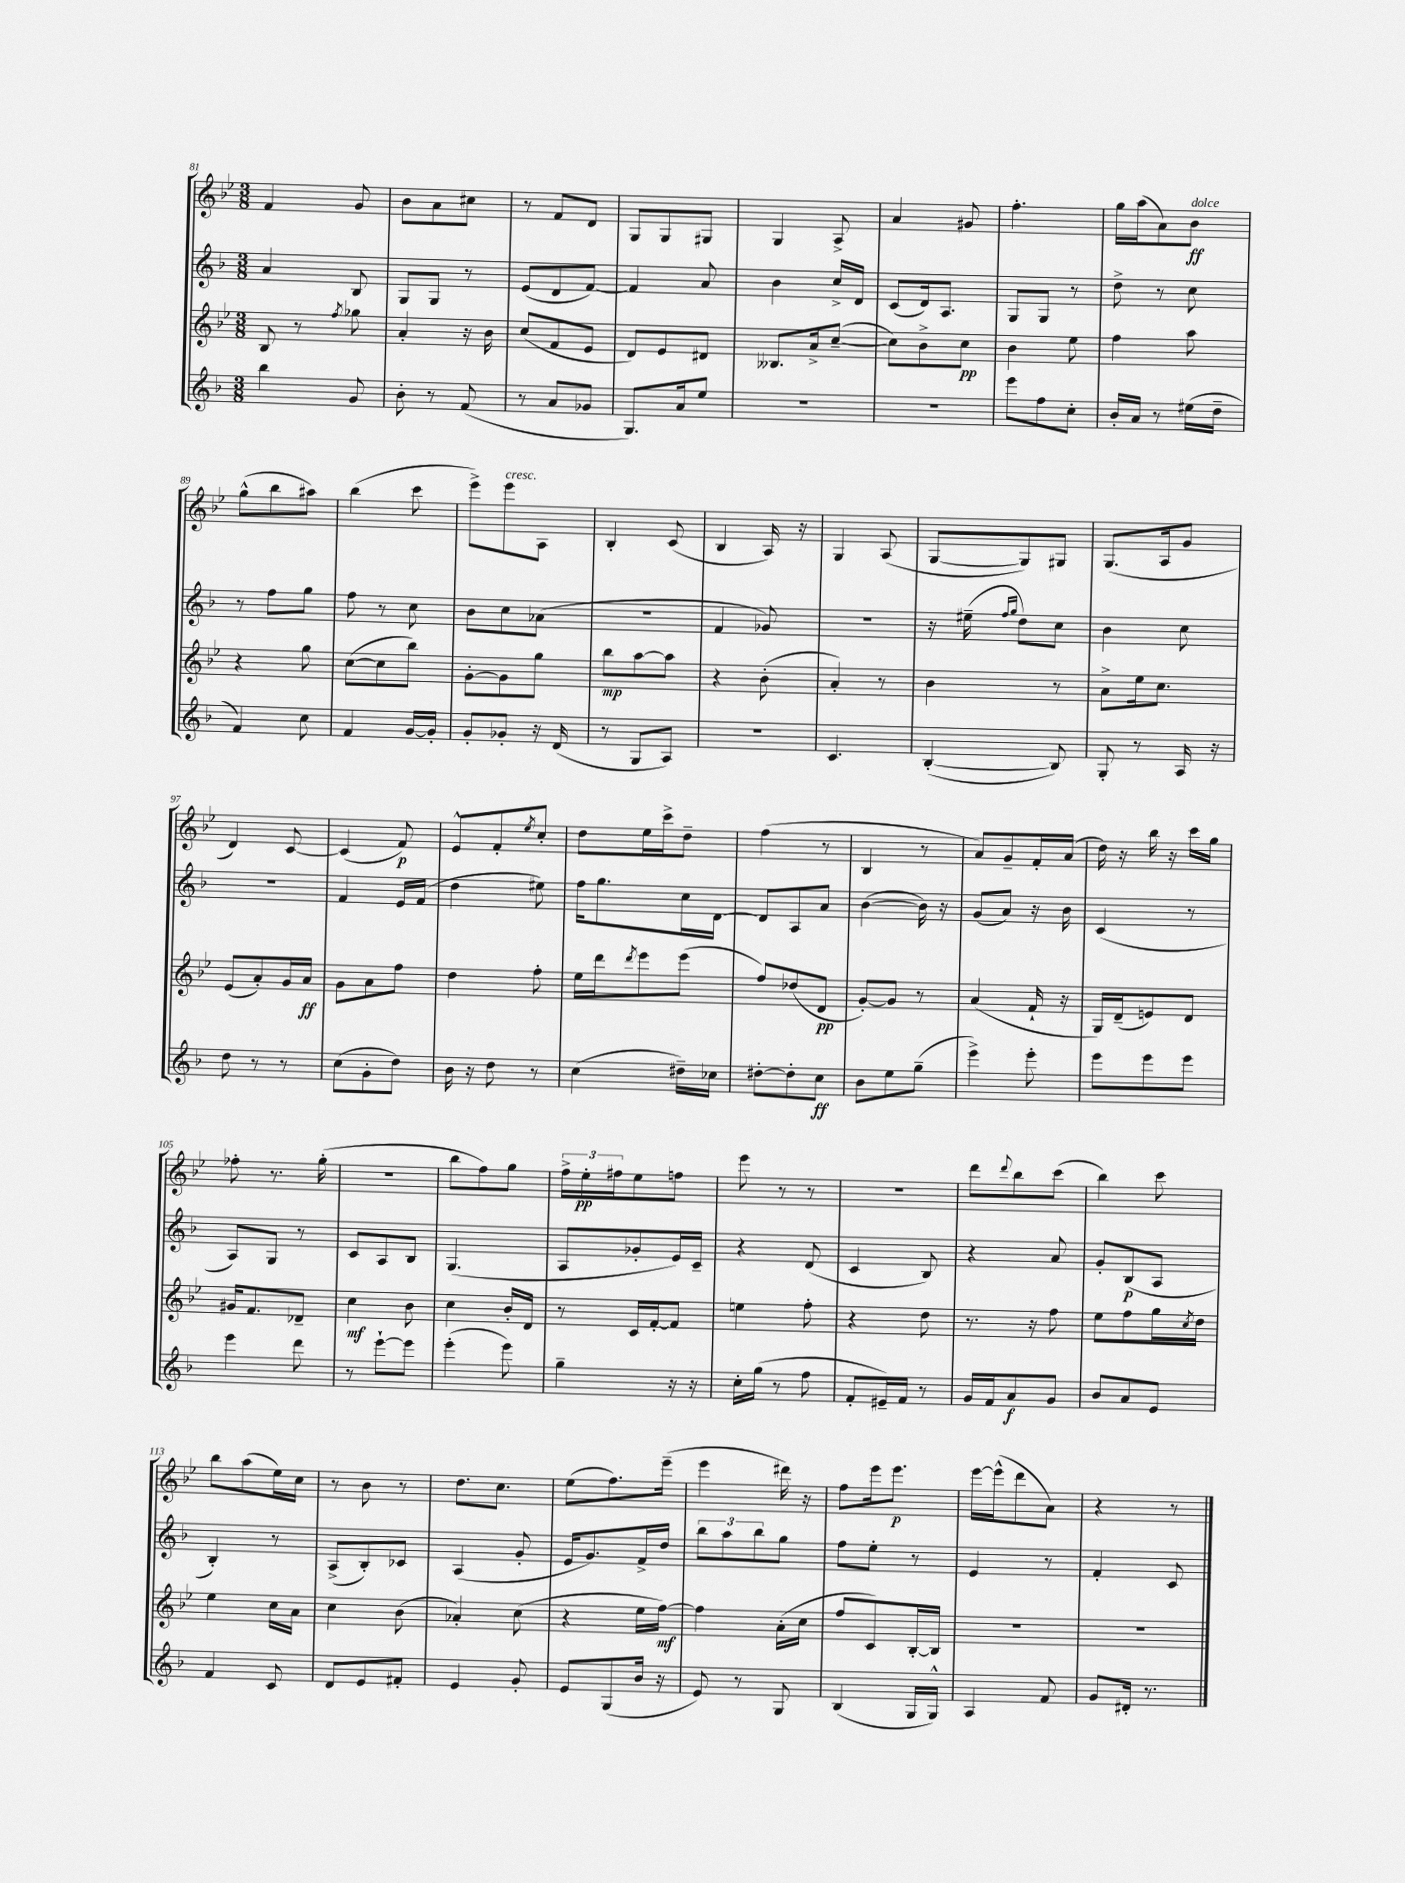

**kern	**dynam	**kern	**dynam	**kern	**dynam	**kern	**dynam
*part4	*part4	*part3	*part3	*part2	*part2	*part1	*part1
*staff4	*staff4	*staff3	*staff3	*staff2	*staff2	*staff1	*staff1
*clefG2	*	*clefG2	*	*clefG2	*	*clefG2	*
*k[b-]	*	*k[b-e-]	*	*k[b-]	*	*k[b-e-]	*
*M3/8	*	*M3/8	*	*M3/8	*	*M3/8	*
=81	=81	=81	=81	=81	=81	=81	=81
4bb-\	.	8B-/	.	4a/	.	4f/	.
.	.	8r	.	.	.	.	.
.	.	8qff/	.	.	.	.	.
8g/	.	8gg-X\	.	8B-/	.	8g/	.
=82	=82	=82	=82	=82	=82	=82	=82
8b-'\	.	4a'/	.	8G/L	.	8b-\L	.
8r	.	.	.	8G/J	.	8a\	.
(8f/	.	16r	.	8r	.	8cc#X\J	.
.	.	16b-\	.	.	.	.	.
=83	=83	=83	=83	=83	=83	=83	=83
8r	.	(8cc/L	.	(8e/L	.	8r	.
8a/L	.	8f/	.	8d/	.	8f/L	.
8g-X/J	.	8e-/J	.	[8f/J)	.	8d/J	.
=84	=84	=84	=84	=84	=84	=84	=84
8.G/L)	.	8d/L)	.	4f/]	.	8G/L	.
.	.	8e-/	.	.	.	8G/	.
16a/k	.	.	.	.	.	.	.
8ee/J	.	8d#X/J	.	8a/	.	8G#X/J	.
=85	=85	=85	=85	=85	=85	=85	=85
4.r	.	8.B--X/L	.	4b-\	.	4G/	.
.	.	16a^/k	.	.	.	.	.
.	.	([8cc~/J	.	16cc^/LL	.	8A^/	.
.	.	.	.	16d/JJ	.	.	.
=86	=86	=86	=86	=86	=86	=86	=86
4.r	.	8cc\L])	.	(8c/L	.	4a/	.
.	.	8b-^\	.	16d/k)	.	.	.
.	.	.	.	8.A/J	.	.	.
.	.	8cc\J	pp	.	.	8g#X/	.
=87	=87	=87	=87	=87	=87	=87	=87
8eee\L	.	4b-\	.	8G/L	.	4.ff'\	.
8ff\	.	.	.	8G/J	.	.	.
8cc'\J	.	8ee-\	.	8r	.	.	.
=88	=88	=88	=88	=88	=88	=88	=88
16b-'/LL	.	4ff\	.	8dd^\	.	16gg\LL	.
16a/JJ	.	.	.	.	.	(16aa\J	.
8r	.	.	.	8r	.	8a\)	.
!	!	!	!	!	!	!LO:TX:a:i:t=dolce	!
(16ee#X\LL	.	8aa\	.	8cc\	.	8b-\J	ff
16dd~\JJ	.	.	.	.	.	.	.
!!LO:LB:g=z
=89	=89	=89	=89	=89	=89	=89	=89
4f/)	.	4r	.	8r	.	(8gg^^\L	.
.	.	.	.	8ff\L	.	8bb-\	.
8cc\	.	8gg\	.	8gg\J	.	8aa#X\J)	.
=90	=90	=90	=90	=90	=90	=90	=90
4f/	.	([8cc\L	.	8ff\	.	(4bb-\	.
.	.	8cc\]	.	8r	.	.	.
[16g/LL	.	8bb-\J)	.	8cc\	.	8ccc\	.
16g'/JJ]	.	.	.	.	.	.	.
=91	=91	=91	=91	=91	=91	=91	=91
8g'/L	.	[8g'\L	.	8b-\L	.	8eee-^\L)	.
!	!	!	!	!	!	!LO:TX:a:i:t=cresc.	!
8g-X'/J	.	8g\]	.	8cc\	.	8eee-\	.
16r	.	8gg\J	.	(8a-X\J	.	8A\J	.
(16d/	.	.	.	.	.	.	.
=92	=92	=92	=92	=92	=92	=92	=92
8r	.	8bb-\L	mp	4.r	.	4B-'/	.
8G/L	.	[8aa\	.	.	.	.	.
8A/J)	.	8aa\J]	.	.	.	(8c/	.
=93	=93	=93	=93	=93	=93	=93	=93
4.r	.	4r	.	4f/	.	4B-/	.
.	.	(8b-'\	.	8g-X/)	.	16A/)	.
.	.	.	.	.	.	16r	.
=94	=94	=94	=94	=94	=94	=94	=94
4.c/	.	4a'/)	.	4.r	.	4G/	.
.	.	8r	.	.	.	(8A/	.
=95	=95	=95	=95	=95	=95	=95	=95
([4B-'/	.	4b-\	.	16r	.	[8G/L	.
.	.	.	.	(16ee#X~\	.	.	.
.	.	.	.	16qqff/LL	.	.	.
.	.	.	.	16qqgg/JJ	.	.	.
.	.	.	.	8dd\L)	.	8G/])	.
8B-/])	.	8r	.	8cc\J	.	8G#X/J	.
=96	=96	=96	=96	=96	=96	=96	=96
8G'/	.	8a^\L	.	4b-\	.	(8.G/L	.
8r	.	16ee-\k	.	.	.	.	.
.	.	8.cc\J	.	.	.	16A/k	.
16A/	.	.	.	8cc\	.	8g/J	.
16r	.	.	.	.	.	.	.
!!LO:LB:g=z
=97	=97	=97	=97	=97	=97	=97	=97
8dd\	.	(8e-/L	.	4.r	.	4d/)	.
8r	.	8a'/)	.	.	.	.	.
8r	.	16g/L	.	.	.	[8c/	.
.	.	16a/JJ	ff	.	.	.	.
=98	=98	=98	=98	=98	=98	=98	=98
(8cc\L	.	8g\L	.	4f/	.	(4c/]	.
8g'\	.	8a\	.	.	.	.	.
8dd\J)	.	8ff\J	.	16e/LL	.	8f/)	p
.	.	.	.	(16f/JJ	.	.	.
=99	=99	=99	=99	=99	=99	=99	=99
16b-\	.	4dd\	.	4dd\	.	8e-^^/L	.
16r	.	.	.	.	.	.	.
8dd\	.	.	.	.	.	8f'/	.
.	.	.	.	.	.	8qee-/	.
8r	.	8ff'\	.	8ee#X\)	.	8cc'/J	.
=100	=100	=100	=100	=100	=100	=100	=100
(4cc\	.	16ee-\LL	.	16ff\KL	.	8dd\L	.
.	.	16ddd\J	.	8.gg\	.	.	.
.	.	8qddd/	.	.	.	.	.
.	.	8eee-\	.	.	.	16ee-\L	.
.	.	.	.	.	.	16ccc^\J	.
16dd#X~\LL)	.	(8eee-\J	.	16cc\L	.	8dd~\J	.
16cc-X\JJ	.	.	.	[16d\JJ	.	.	.
=101	=101	=101	=101	=101	=101	=101	=101
[8dd#X'\L	.	8ff/L)	.	8d/L]	.	(4ff\	.
8dd#'\]	.	(8dd-X/	.	8A/	.	.	.
8cc\J	ff	8d/J	pp	8a/J	.	8r	.
=102	=102	=102	=102	=102	=102	=102	=102
8b-\L	.	[8g'/L)	.	([4b-\	.	4B-/	.
8ee\	.	8g/J]	.	.	.	.	.
(8gg~\J	.	8r	.	16b-\])	.	8r	.
.	.	.	.	16r	.	.	.
=103	=103	=103	=103	=103	=103	=103	=103
4eee^\)	.	(4a/	.	(8g/L	.	8a/L)	.
.	.	.	.	8a/J)	.	8g~/	.
8eee'\	.	16f`/	.	16r	.	16f'/L	.
.	.	16r	.	16b-\	.	(16a/JJ	.
=104	=104	=104	=104	=104	=104	=104	=104
8eee\L	.	16G/LL)	.	(4c/	.	16dd\)	.
.	.	(16d~/J	.	.	.	16r	.
8eee\	.	8en/)	.	.	.	16bb-\	.
.	.	.	.	.	.	16r	.
8eee\J	.	8d/J	.	8r	.	16ccc\LL	.
.	.	.	.	.	.	16gg\JJ	.
!!LO:LB:g=z
=105	=105	=105	=105	=105	=105	=105	=105
4eee\	.	16g#X/KL	.	8A/L)	.	8ff-X'\	.
.	.	8.f/	.	.	.	.	.
.	.	.	.	8G/J	.	8.r	.
8ddd\	.	8d-X~/J	.	8r	.	.	.
.	.	.	.	.	.	(16gg'\	.
=106	=106	=106	=106	=106	=106	=106	=106
8r	.	4cc\	mf	8c/L	.	4.r	.
[8eee`\L	.	.	.	8A/	.	.	.
8eee\J]	.	8b-\	.	8B-/J	.	.	.
=107	=107	=107	=107	=107	=107	=107	=107
(4eee'\	.	4cc\	.	(4.G/	.	8bb-\L	.
.	.	.	.	.	.	8ff\)	.
8eee\)	.	16b-'/LL	.	.	.	8gg\J	.
.	.	16d/JJ	.	.	.	.	.
=108	=108	=108	=108	=108	=108	=108	=108
4gg~\	.	8r	.	8A/L	.	24ff^\LL	.
.	.	.	.	.	.	24ee-'\	pp
.	.	.	.	.	.	24ff#X\J	.
.	.	16c/LL	.	8g-X'/	.	8ee-\	.
.	.	[16f'/J	.	.	.	.	.
16r	.	8f/J]	.	16e/L)	.	8ffn\J	.
16r	.	.	.	16c~/JJ	.	.	.
=109	=109	=109	=109	=109	=109	=109	=109
16cc'\LL	.	4een\	.	4r	.	8eee-\	.
(16gg\JJ	.	.	.	.	.	.	.
8r	.	.	.	.	.	8r	.
8ff\	.	8ff'\	.	(8d/	.	8r	.
=110	=110	=110	=110	=110	=110	=110	=110
8f'/L	.	4r	.	4c/	.	4.r	.
16e#X~/L)	.	.	.	.	.	.	.
16f/JJ	.	.	.	.	.	.	.
8r	.	8dd\	.	8B-/)	.	.	.
=111	=111	=111	=111	=111	=111	=111	=111
16g/LL	.	8.r	.	4r	.	8ddd\L	.
16f/J	.	.	.	.	.	.	.
.	.	.	.	.	.	8qqddd/	.
8a/	f	.	.	.	.	8bb-\	.
.	.	16r	.	.	.	.	.
8g/J	.	8ff\	.	8a/	.	(8ccc\J	.
=112	=112	=112	=112	=112	=112	=112	=112
8b-/L	.	8ee-\L	.	8g'/L	.	4bb-\)	.
8a/	.	8ff\	.	(8B-/	p	.	.
8e/J	.	16gg\L	.	8A/J	.	8ccc\	.
.	.	8qcc/	.	.	.	.	.
.	.	16dd\JJ	.	.	.	.	.
!!LO:LB:g=z
=113	=113	=113	=113	=113	=113	=113	=113
4f/	.	4ee-\	.	4B-'/)	.	8bb-\L	.
.	.	.	.	.	.	(8aa\	.
8c/	.	16cc\LL	.	8r	.	16ee-\L)	.
.	.	16a\JJ	.	.	.	16cc\JJ	.
=114	=114	=114	=114	=114	=114	=114	=114
8d/L	.	4cc\	.	(8A^/L	.	8r	.
8e/	.	.	.	8B-'/)	.	8b-\	.
8f#X'/J	.	(8b-\	.	8c-X/J	.	8r	.
=115	=115	=115	=115	=115	=115	=115	=115
4e/	.	4a-X'/)	.	(4A/	.	8.dd\L	.
.	.	.	.	.	.	8.cc\J	.
8g'/	.	(8cc\	.	8g'/	.	.	.
=116	=116	=116	=116	=116	=116	=116	=116
8e/L	.	4r	.	16e/KL	.	(8ee-\L	.
.	.	.	.	8.g/)	.	.	.
(8G/	.	.	.	.	.	8.ff\)	.
16b-/Jk	.	16ee-\LL	.	16f^/L	.	.	.
16r	.	[16ff\JJ)	mf	16dd/JJ	.	(16eee-~\Jk	.
=117	=117	=117	=117	=117	=117	=117	=117
8e/)	.	4ff\]	.	12bb-\L	.	4eee-\	.
.	.	.	.	12aa\	.	.	.
8r	.	.	.	.	.	.	.
.	.	.	.	12bb-\	.	.	.
8G/	.	(16a'\LL	.	8gg\J	.	16ddd#X\)	.
.	.	16cc\JJ	.	.	.	16r	.
=118	=118	=118	=118	=118	=118	=118	=118
(4B-/	.	8ff/L	.	8ff\L	.	8ff\L	.
.	.	8c/)	.	8ee'\J	.	16eee-\k	.
.	.	.	.	.	.	8.eee-\J	p
16G/LL	.	[16B-'/L	.	8r	.	.	.
16G^^/JJ)	.	16B-/JJ]	.	.	.	.	.
=119	=119	=119	=119	=119	=119	=119	=119
4A/	.	4.r	.	4e/	.	[16eee-\LL	.
.	.	.	.	.	.	(16eee-^^\J]	.
.	.	.	.	.	.	8ddd\	.
8f/	.	.	.	8r	.	8a\J)	.
=120	=120	=120	=120	=120	=120	=120	=120
8g/L	.	4.r	.	4f'/	.	4r	.
16d#X'/Jk	.	.	.	.	.	.	.
8.r	.	.	.	.	.	.	.
.	.	.	.	8c/	.	8r	.
==	==	==	==	==	==	==	==
*-	*-	*-	*-	*-	*-	*-	*-
